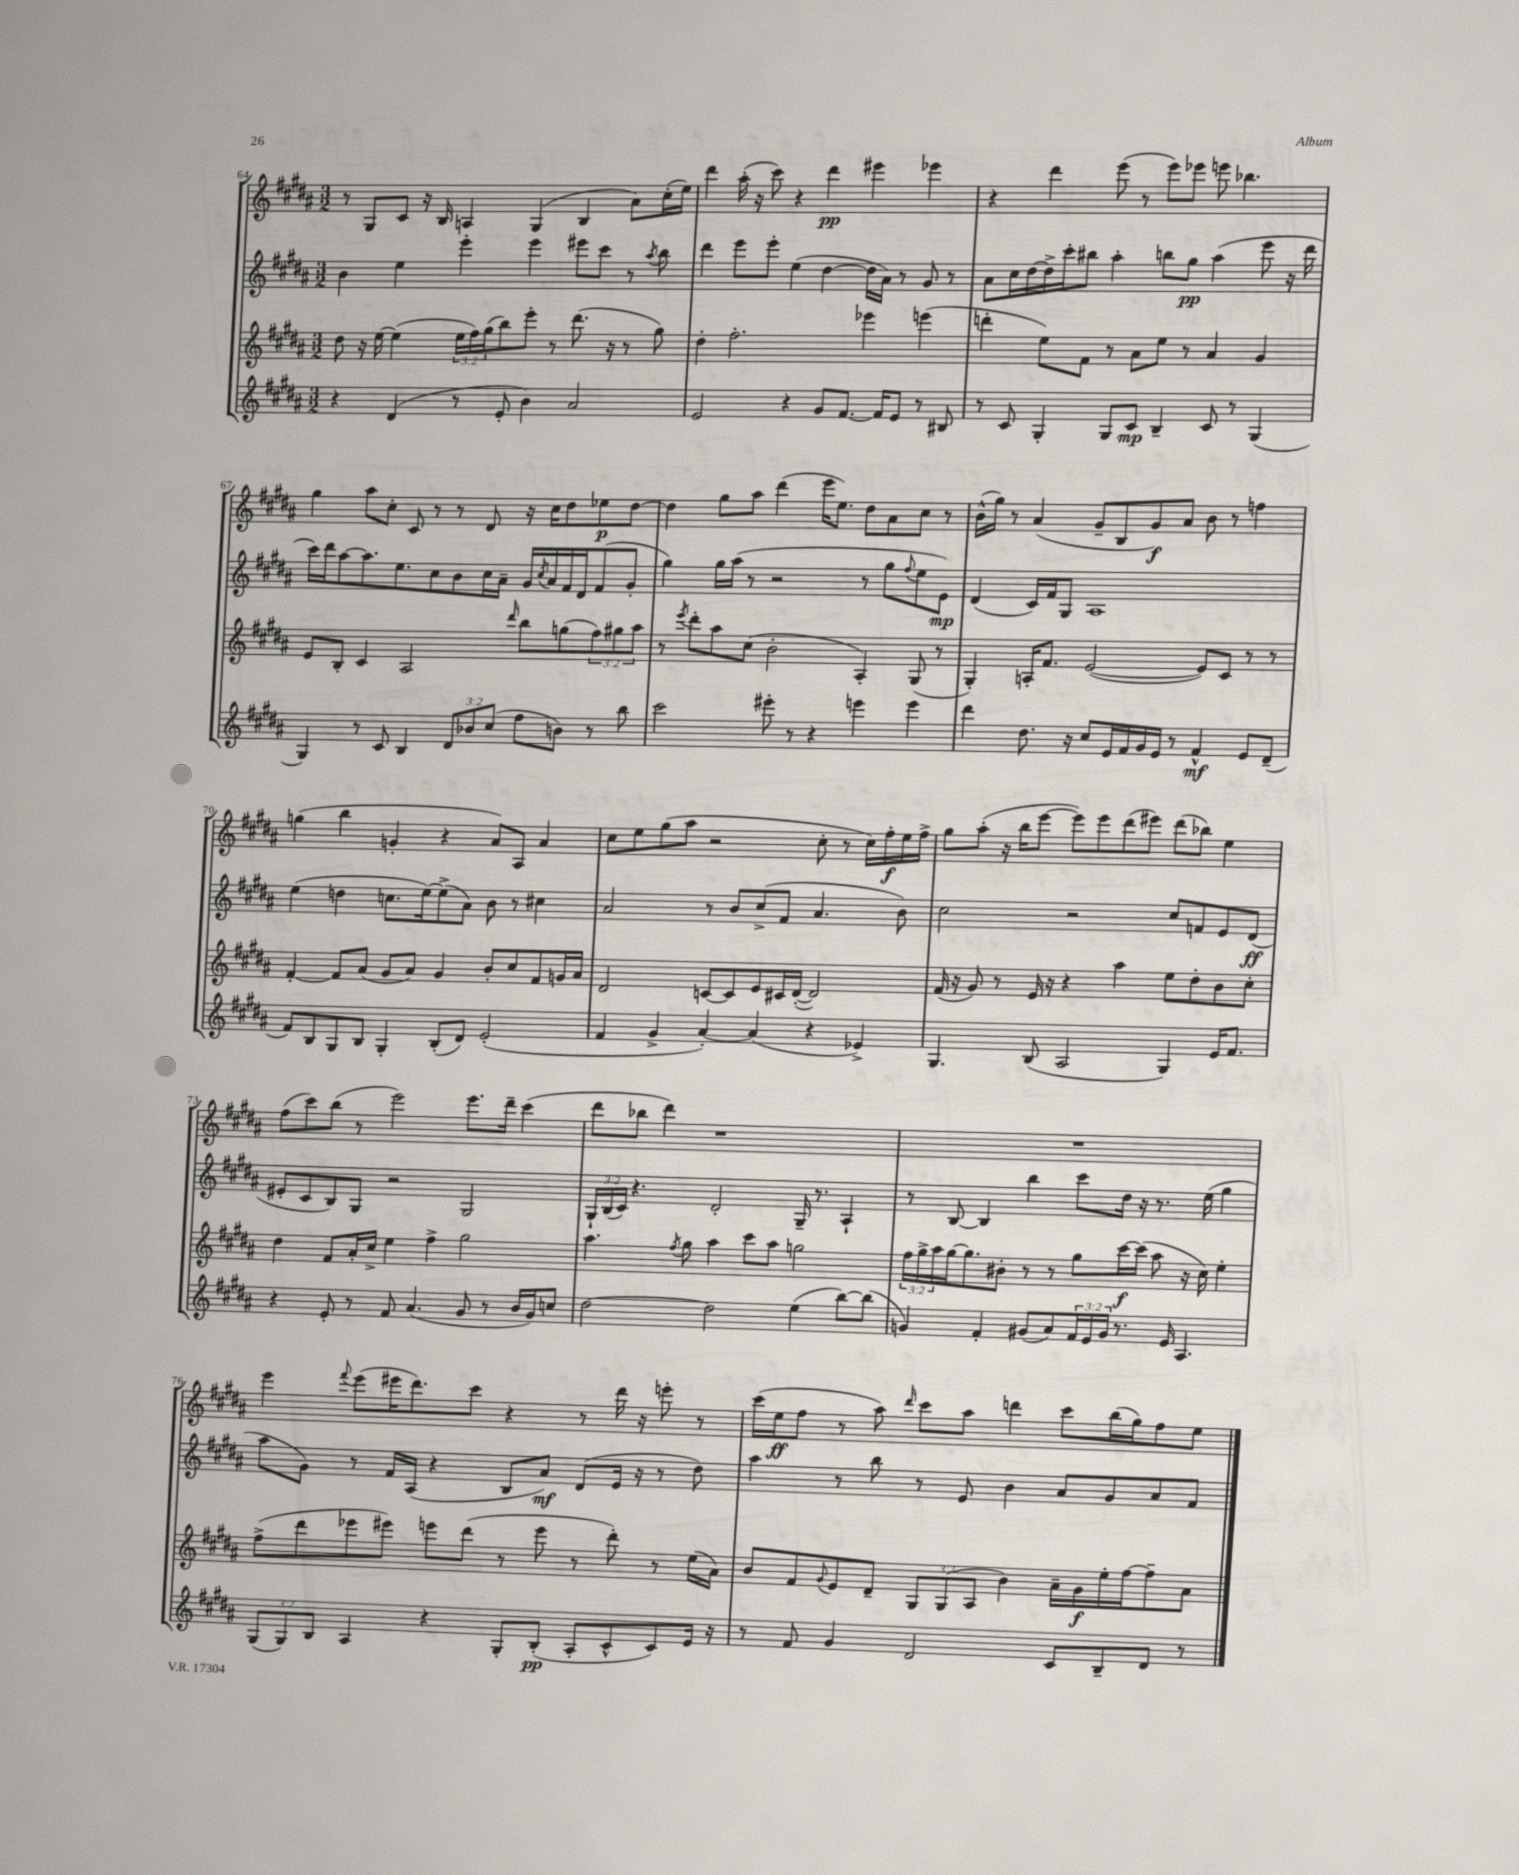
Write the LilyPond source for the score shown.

<<
\new StaffGroup <<
\new Staff = "s0" {
    \clef treble \key b \major \numericTimeSignature \time 3/2
    r8 gis8 cis'8 r16 b16 a4 gis4( b4 ais'8) cis''16-.( e''16) |
    dis'''4 ais''16-.( r16 cis'''8) r4 dis'''4\pp eis'''4 ees'''4 |
    r4 dis'''4 e'''8( r8 e'''8) ees'''8 e'''8 bes''4. |
    gis''4 ais''8 cis''8-. cis'8 r8 r8 dis'8 r16 cis''16 dis''8 ees''8\p dis''8~ |
    dis''4 gis''8 ais''8 dis'''4( e'''16 e''8.) dis''8 ais'8 cis''8 r8 |
    b'16-^( gis''16) r8 ais'4( gis'8-- b8 gis'8\f) ais'8 b'8 r8 f''4 |
    g''4( b''4 g'4-. r4 ais'8) ais8 ais'4 |
    cis''8 e''8 gis''8( ais''8 r2 cis''8-. r8 cis''16) fis''16-.\f e''16 fis''16-> |
    gis''8 ais''8-.( r16 b''16 e'''8~ e'''8) e'''8 dis'''8( eis'''8) dis'''8( bes''8) e''4 |
    fis''8( cis'''8) b''8( r8 e'''2) e'''8. dis'''16-- cis'''4( |
    dis'''8 bes''8 dis'''4) r1 |
    R1. |
    e'''4 \appoggiatura { fis'''8 } e'''8( eis'''16 dis'''8.) cis'''8 r4 r8 dis'''16 r16 e'''8-. r8 |
    cis'''16( e''16\ff fis''8 r8 ais''8) \grace { dis'''16 } cis'''8 ais''8 d'''4 cis'''8 b''16( gis''16) fis''8 e''8 \bar "|." |
}
\new Staff = "s1" {
    \clef treble \key b \major \numericTimeSignature \time 3/2 \override Staff.TupletNumber.text = #tuplet-number::calc-fraction-text
    b'4 e''4 e'''4-. e'''4 eis'''8 cis'''8 r8 \acciaccatura { ais''8 } b''8 |
    dis'''4 e'''8 e'''8-. e''4( dis''4~ dis''16 ais'16) r8 gis'8 r8 |
    ais'8 cis''16 dis''16~ dis''16-> cis'''16-. bis''8 ais''4-. b''8 gis''8\pp ais''4( e'''8 r16 dis'''16 |
    cis'''16) dis'''16 ais''8~ ais''8. e''8. cis''8 b'8 cis''16 ais'16-- gis'16 \acciaccatura { cis''8 } ais'16 fis'16 dis'16 fis'8( gis'8-. |
    gis''4) gis''16 ais''16( r8 r2 r8 gis''8 \appoggiatura { fis''8 } e''8 e'8\mp) |
    dis'4( cis'16) fis'16 gis8 ais1 |
    e''4( d''4 c''8. e''16~) e''8->( ais'8) b'8 r8 cis''4 |
    ais'2 r8 b'8 cis''8->( fis'8 ais'4. b'8) |
    cis''2 r2 cis''8 f'8 e'8 dis'8\ff( |
    eis'8-. cis'8 b8) gis8 r2 gis2 |
    \tuplet 3/2 { gis16-! b16( cis'16) } r4. dis'2-. gis16-- r8. ais4-! |
    r8 b8~ b4 b''4 cis'''8 dis''16 r16 r8. e''16( gis''4 |
    ais''8 gis'8) r8 fis'16 ais16( r4 b8 ais'8\mf) dis'8( e'16 r16 r8 dis''8) |
    ais''4 r8 b''8 r8 e'8 b'4 ais'8 gis'8 ais'8 fis'8 \bar "|." |
}
\new Staff = "s2" {
    \clef treble \key b \major \numericTimeSignature \time 3/2 \override Staff.TupletNumber.text = #tuplet-number::calc-fraction-text
    dis''8 r16 e''16~ e''4( \tuplet 3/2 { e''16 fis''16) gis''16( } b''8) e'''8-. r8 dis'''8.( r16 r8 gis''8) |
    dis''4-. fis''2.-. ees'''4 e'''4( |
    d'''4-. e''8) fis'8 r8 ais'8 e''8 r8 ais'4 gis'4 |
    e'8 b8-. cis'4 ais2 \grace { dis'''16 } b''8 g''8( \tuplet 3/2 { fis''8) gis''8 ais''8 } |
    r8 \acciaccatura { e'''8 } dis'''8-. ais''8 cis''8( b'2-. ais4-.) gis8( r8 |
    gis4-.) a16-. fis'8. e'2~( e'8) cis'8 r8 r8 |
    fis'4~-. fis'8 ais'8( gis'8 ais'8) gis'4 b'8-. cis''8 fis'8 g'16 ais'16 |
    dis'2 c'8~ c'8 e'8 cis'16 dis'16~-.( dis'2) |
    fis'16( r16 gis'8) r8 e'16 r16 r4 ais''4 e''8 dis''8-. b'8 cis''8-. |
    dis''4 fis'8 ais'16-. cis''16-> e''4 fis''4-> gis''2 |
    ais''4. \acciaccatura { fis''8 } gis''8 ais''4 cis'''8 ais''8 g''2 |
    \tuplet 3/2 { fis''16 gis''16-> ais''16 } gis''16~ gis''8. bis'8-. r8 r8 gis''8 cis'''16~\f cis'''16( ais''8 r16 cis''16) e''4-. |
    fis''8->( dis'''8 ees'''8 eis'''8) e'''8 dis'''8( r8 e'''8 r8 dis'''8-.) r8 e''16( ais'16) |
    b'8 fis'8 \appoggiatura { gis'8 } e'8 dis'8-- \tuplet 3/2 { gis8 gis8( ais8 } b'4) ais'16-- gis'16\f e''16-. fis''16~ fis''8-- ais'8 \bar "|." |
}
\new Staff = "s3" {
    \clef treble \key b \major \numericTimeSignature \time 3/2 \override Staff.TupletNumber.text = #tuplet-number::calc-fraction-text
    r4 dis'4( r8 e'8-. b'4) ais'2 |
    e'2 r4 gis'8 fis'8.~ fis'16 e'8 r8 bis8 |
    r8 cis'8 gis4-. gis8 cis'8\mp b4-- cis'8 r8 gis4( |
    gis4) r8 cis'8 b4 \tuplet 3/2 { dis'8 bes'8 cis''8( } fis''8 b'8) r8 b''8 |
    cis'''2 eis'''8-. r8 r4 e'''4 e'''4 |
    dis'''4 dis''8. r16 cis''8 e'16 fis'16 gis'16 e'16 r8 fis'4-^\mf e'8 dis'8--( |
    fis'8) b8 gis8 b8 gis4-. b8-.( dis'8) e'2-.( |
    fis'4 gis'4-> ais'4~-.) ais'4( r4 ees'4->) |
    gis4. b8( ais2 gis4) e'16 fis'8. |
    r4 e'8-. r8 fis'8 ais'4.( gis'8 r8 b'16 gis'16) c''8 |
    dis''2~ dis''2 e''4( b''8~) b''8( |
    g'4) fis'4-. gis'8( ais'8) \tuplet 3/2 { fis'16 e'16 gis'16 } r8. e'16 ais4. |
    \tuplet 3/2 { gis8( gis8) b8 } ais4 r4 gis8-. b8-.\pp( ais8-. cis'8-^ cis'8) e'16 r16 |
    r8 fis'8 gis'4 dis'2 cis'8 b8-- dis'8 r8 \bar "|." |
}
>>
>>
\layout { \context { \Score currentBarNumber = #64 } }
